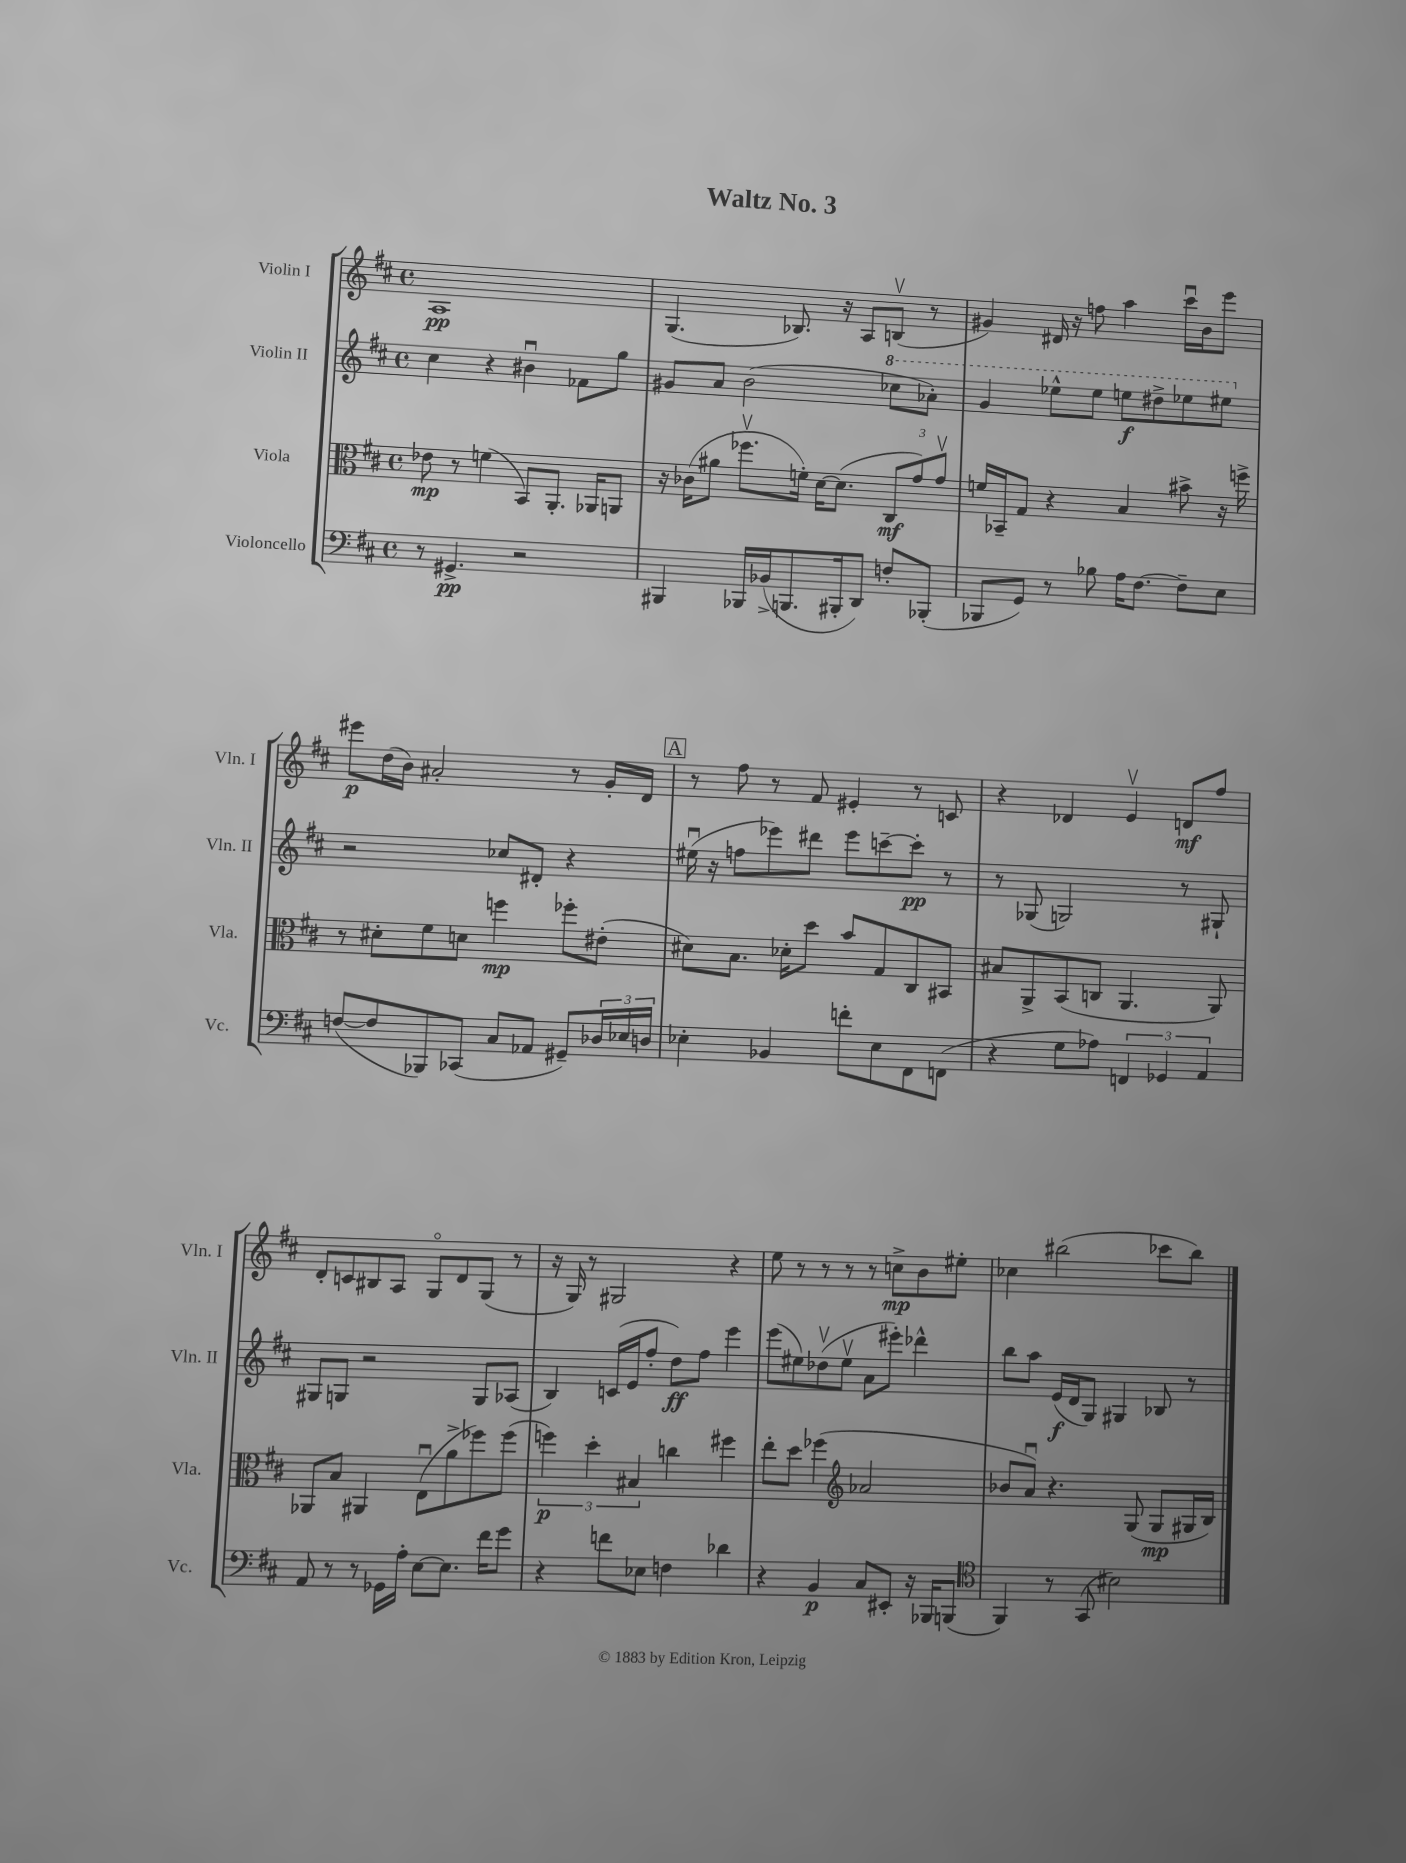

**kern	**kern	**kern	**kern
*staff4	*staff3	*staff2	*staff1
*clefF4	*clefC3	*clefG2	*clefG2
*k[f#c#]	*k[f#c#]	*k[f#c#]	*k[f#c#]
*M4/4	*M4/4	*M4/4	*M4/4
*met(c)	*met(c)	*met(c)	*met(c)
8r	8e-	4cc#	1A
4.GG#^	8r	.	.
.	(4f	4r	.
2r	8BB)	4b#u	.
.	8.AA'	.	.
.	.	8f-	.
.	16AA-	.	.
.	8AA	8gg	.
=	=	=	=
4BBB#	16r	8g#	(4.G
.	(16c-	.	.
.	8a#	8a	.
16BBB-	8.ff-v	(2b	.
(16BB-^	.	.	.
8.BBB	.	.	8.B-)
.	16f')	.	.
.	[16d	.	.
16BBB#'	(8.d]	.	16r
8DD)	.	.	8A
8F'	12C#	8ccc-	(8Bv
.	12g)	.	.
(8BBB-'	.	8aa-')	8r
.	12gv	.	.
=	=	=	=
8BBB-	16f	4gg	4g#)
.	16BB-~	.	.
8GG)	8G	.	.
8r	4r	8eee-^^	16d#
.	.	.	16r
8B-	.	8eee-	8ff
16A	4B	8eee	4aa
[8.F#	.	.	.
.	.	8ddd#^	.
8F#~]	8b#^	8eee-	16ccc#u
.	.	.	16b
8E	16r	8eee#	8eee
.	16ff^	.	.
=	=	=	=
([8F	8r	2r	8eee#
8F]	8d#'	.	(16dd
.	.	.	16b)
8BBB-)	8f#	.	2a#'
(8CC-	8d	.	.
8C#	4ff	8cc-	.
8AA-	.	8d#'	.
8GG#~)	8ff-'	4r	8r
24D-	(8e#'	.	16g'
24E-	.	.	.
.	.	.	16d
24D	.	.	.
=	=	=	=
4E-'	8d#)	(16ee#u	8r
.	.	16r	.
.	8.B	8ff	8ff#
4BB-	.	8eee-)	8r
.	16d-'	.	.
.	8dd	8ddd#	8f#
8f'	8b	8eee-	4e#'
8E-	8G	[8ccc~	.
8FF#	8C#	8ccc']	8r
(8FF	8BB#	8r	8c
=	=	=	=
4r	8B#	8r	4r
.	8AA^	(8G-	.
8G	(8BB	2G)	4d-
8A-)	8C	.	.
6FF	4.AA	.	4ev
6GG-	.	.	.
.	.	8r	8d
6AA	.	.	.
.	8AA)	8G#`	8ff#
=	=	=	=
8AA	8AA-	8G#	8d'
8r	8B	8G	8c
8r	4AA#	2r	8B#
16GG-	.	.	8A
16A'	.	.	.
[8E	(8Eu	.	8Go
8.E]	8a^	.	8d
.	8ff-)	8G	(8G
16f#	.	.	.
8g	(8ff-	(8A-	8r
=	=	=	=
4r	6ff)	4B)	16r
.	.	.	16G)
.	.	.	8r
.	6dd'	.	.
8f	.	(16c	2G#
.	.	16e	.
.	6B#	.	.
8E-	.	8ff#'	.
4F	4cc	8dd)	.
.	.	8ff#	.
4d-	4ff#	4eee	4r
=	=	=	=
4r	8ee'	(8eee	8ee
.	8dd	8ee#)	8r
4BB	(4ff-	(8dd-v	8r
.	.	8ee#v	8r
*	*clefG2	*	*
8C#	2a-	8a	8r
8EE#'	.	8eee#')	8cc^
16r	.	4ddd-^^	8b
16BBB-	.	.	.
(8BBB	.	.	8ee#'
=	=	=	=
*clefC4	*	*	*
4FF#)	8b-	8bb	4cc-
.	8au)	8aa	.
8r	4.r	(16e	(2bb#
.	.	16d	.
(8GG	.	8G)	.
2B#)	.	4G#	.
.	(8G	.	.
.	8G	8B-	8ccc-
.	16G#	8r	8bb#)
.	16B)	.	.
==	==	==	==
*-	*-	*-	*-
